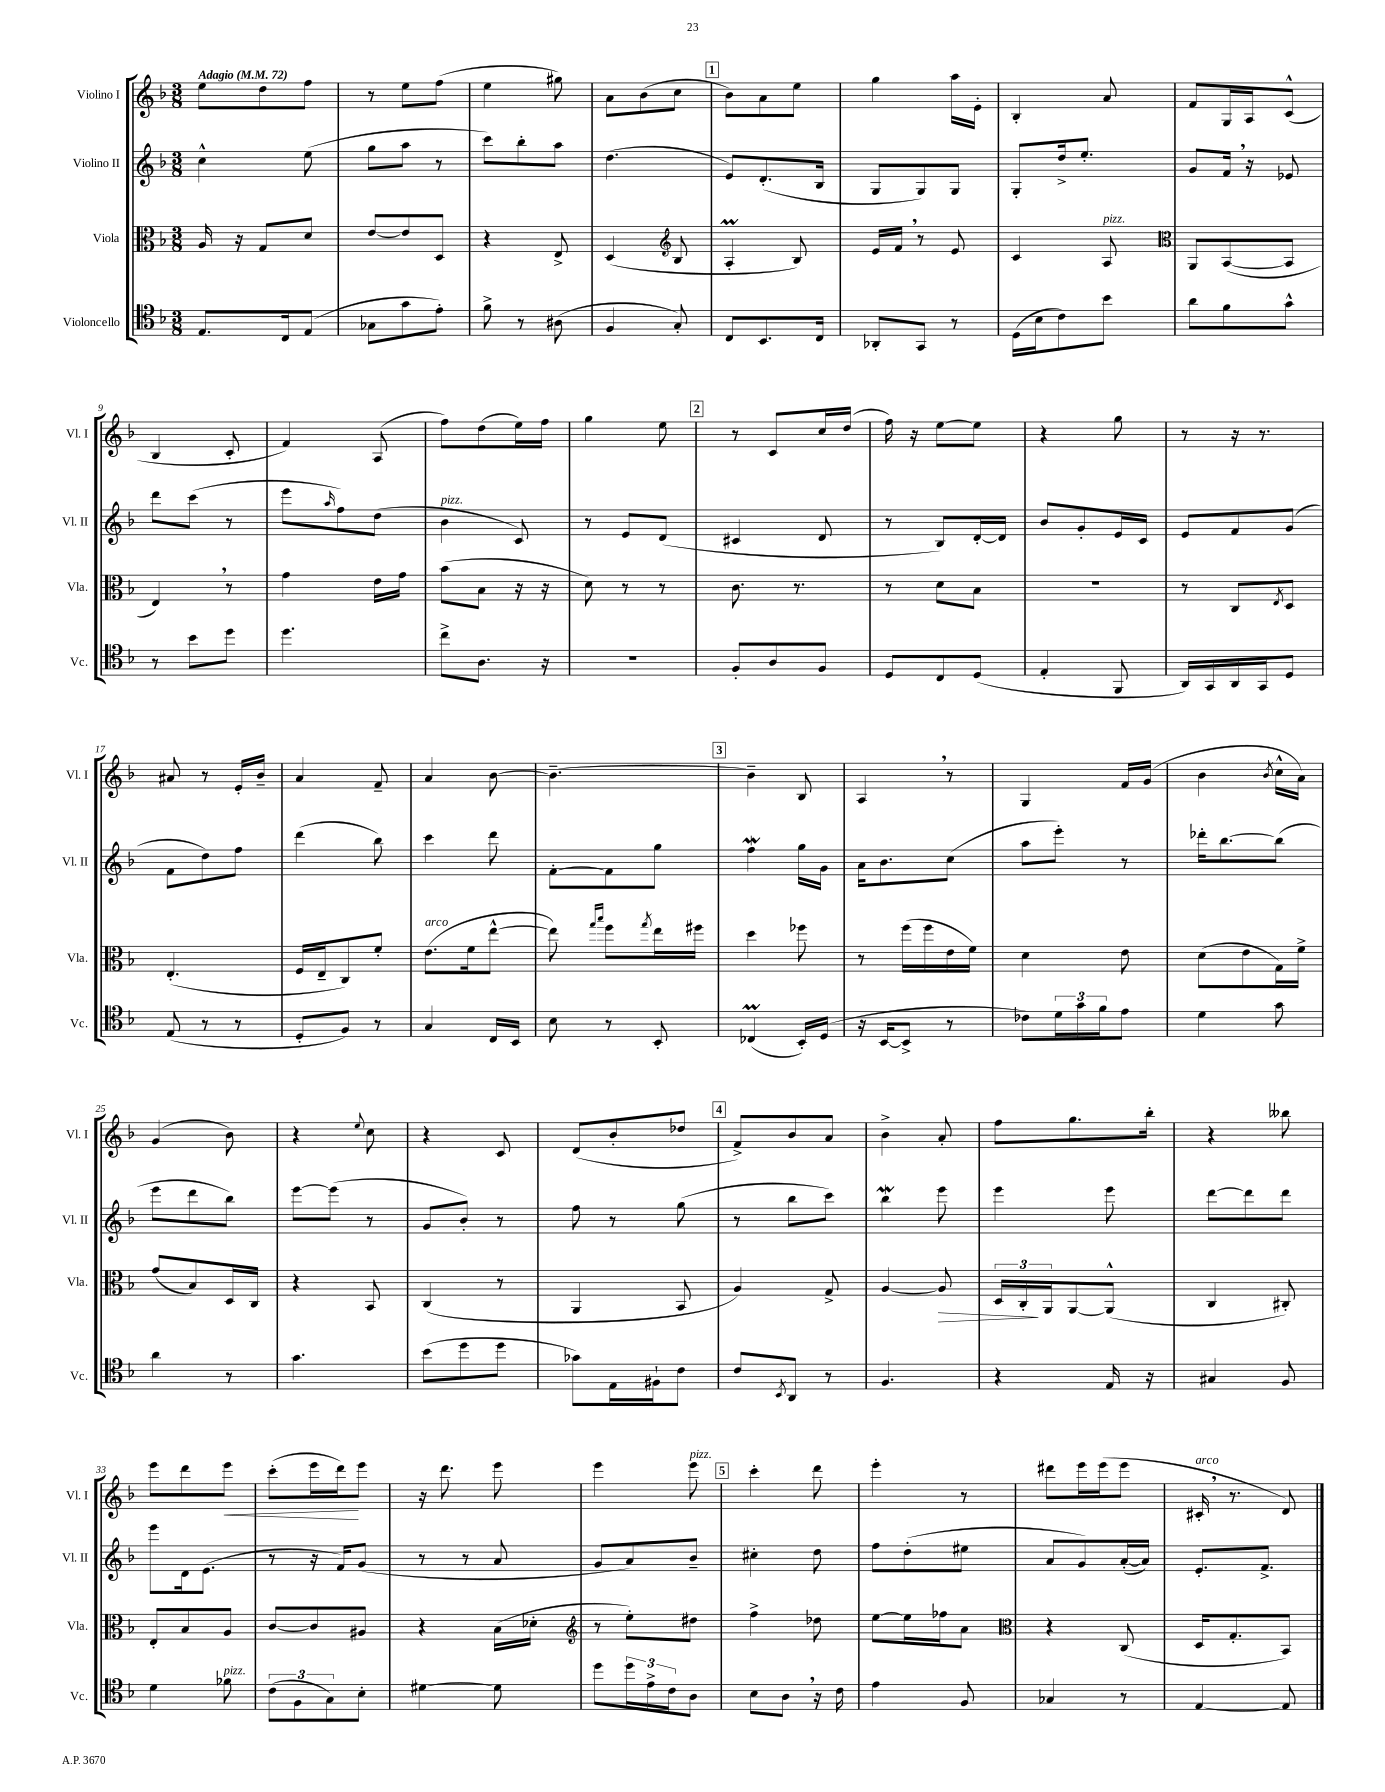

**kern	**kern	**kern	**kern
*staff4	*staff3	*staff2	*staff1
*clefC4	*clefC3	*clefG2	*clefG2
*k[b-]	*k[b-]	*k[b-]	*k[b-]
*M3/8	*M3/8	*M3/8	*M3/8
*MM72	*MM72	*MM72	*MM72
8.E/L	16A/	4cc^^\	8ee\L
.	16r	.	.
.	8G/L	.	8dd\
16C/k	.	.	.
(8E/J	8d/J	(8ee\	8ff\J
=	=	=	=
8G-\L	[8e/L	8gg\L	8r
8g\	8e/]	8aa\J	8ee\L
8e'\J)	8D/J	8r	(8ff\J
=	=	=	=
8f^\	4r	8ccc\L)	4ee\
8r	.	8bb-'\	.
(8A#\	8E^/	8aa\J	8gg#\)
=	=	=	=
4F/	(4D/	(4.dd\	8a\L
.	.	.	(8b-\
*	*clefG2	*	*
8G'/)	8B-/	.	8cc\J
=	=	=	=
8C/L	4A'/	8e/L)	8b-\L)
8.BB-/	.	(8.d'/	8a\
.	8B-/)	.	8ee\J
16C/Jk	.	16B-/Jk	.
=	=	=	=
8AA-'/L	16e/LL	8G/L	4gg\
.	16f/JJ	.	.
8GG/J	8r	8G/)	.
8r	8e/	8G/J	16aa\LL
.	.	.	16e'\JJ
=	=	=	=
(16D\LL	4c/	8G'/L	4B-'/
16B-\J	.	.	.
8c\)	.	16dd^/k	.
.	.	8.ee'/J	.
8b-\J	8A/	.	8a/
=	=	=	=
*	*clefC3	*	*
8a\L	8AA/L	8g/L	8f/L
8f\	([8BB-/	16f/Jk	16G/L
.	.	16r	16A/J
8g^^\J	8BB-/]J	8e-/	(8c^^/J
=	=	=	=
8r	4E/)	8ddd\L	4B-/
8b-\L	.	(8ccc\J	.
8dd\J	8r	8r	8c'/
=	=	=	=
4.dd\	4g\	8eee\L	4f/)
.	.	16qqaa/	.
.	.	8ff\)	.
.	16e\LL	(8dd\J	(8A/
.	16g\JJ	.	.
=	=	=	=
8cc^\L	(8b-\L	4b-\	8ff\L)
8.A\J	8B-\J	.	(8dd\
.	16r	8c/)	16ee\L)
16r	16r	.	16ff\JJ
=	=	=	=
4.r	8d\)	8r	4gg\
.	8r	8e/L	.
.	8r	(8d/J	8ee\
=	=	=	=
8F'/L	8.c\	4c#/	8r
8A/	.	.	8c/L
.	8.r	.	.
8F/J	.	8d/	16cc/L
.	.	.	(16dd/JJ
=	=	=	=
8D/L	8r	8r	16ff\)
.	.	.	16r
8C/	8d\L	8B-/L)	[8ee\L
(8D/J	8B-\J	[16d'/L	8ee\]J
.	.	16d/]JJ	.
=	=	=	=
4E'/	4.r	8b-/L	4r
.	.	8g'/	.
8FF/	.	16e/L	8gg\
.	.	16c/JJ	.
=	=	=	=
16AA/LL)	8r	8e/L	8r
16GG/	.	.	.
16AA/	8C/L	8f/	16r
16GG/J	.	.	8.r
.	8qE/	.	.
8D/J	8D/J	(8g/J	.
=	=	=	=
(8E/	(4.E'/	8f\L	8a#/
8r	.	8dd\)	8r
8r	.	8ff\J	16e'/LL
.	.	.	16b-~/JJ
=	=	=	=
8D'/L	16F/LL	(4ddd\	4a/
.	16E~/J	.	.
8F/J)	8C/)	.	.
8r	8f'/J	8bb-\)	8f~/
=	=	=	=
4G/	(8.e\L	4ccc\	4a/
.	16f\k	.	.
16C/LL	[8ee^^\J	8ddd\	[8b-\
16BB-/JJ	.	.	.
=	=	=	=
8B-\	8ee\])	[8f'\L	4.b-~\_
.	16qqgg/LL	.	.
.	16qqbb-/JJ	.	.
8r	8ff\L	8f\]	.
.	8qgg/	.	.
8BB-'/	16ee\L	8gg\J	.
.	16ff#\JJ	.	.
=	=	=	=
(4C-/	4dd\	4ff\	4b-~\]
16BB-'/LL)	8ff-\	16gg\LL	8B-/
(16D/JJ	.	16g\JJ	.
=	=	=	=
16r	8r	16a\LK	4A/
[16BB-/LK	.	8.b-\	.
8BB-^/]J	(16ff\LL	.	.
.	16ff\	.	.
8r	16e\	(8cc\J	8r
.	16f\JJ)	.	.
=	=	=	=
8c-\L)	4d\	8aa\L	4G/
24d\L	.	8eee'\J)	.
24g\	.	.	.
24f\J	.	.	.
8e\J	8e\	8r	16f/LL
.	.	.	(16g/JJ
=	=	=	=
4d\	(8d\L	16ddd-'\LK	4b-\
.	.	[8.bb-\	.
.	8e\	.	.
.	.	.	8qb-/
8g\	16G\L)	(8bb-\]J	16cc^^\LL
.	16f^\JJ	.	16a\JJ)
=	=	=	=
4a\	(8g/L	8eee\L	(4g/
.	8B-/)	8ddd\	.
8r	16D/L	8bb-\J)	8b-\)
.	16C/JJ	.	.
=	=	=	=
4.g\	4r	[8eee\L	4r
.	.	(8eee\]J	.
.	.	.	8qqee/
.	8BB-/	8r	8cc\
=	=	=	=
(8b-\L	(4C/	8g/L	4r
8dd\	.	8b-'/J)	.
8dd\J	8r	8r	8c/
=	=	=	=
8g-\L)	4AA/	8ff\	(8d/L
16E\L	.	8r	8b-'/
16F#`\J	.	.	.
8c\J	8BB-/	(8gg\	8dd-/J
=	=	=	=
8c/L	4A/)	8r	8f^/L)
8qBB-/	.	.	.
8AA/J	.	8bb-\L	8b-/
8r	8G^/	8ccc\J)	8a/J
=	=	=	=
4.F/	[4A/	4bb-\	4b-^\
.	8A/]	8eee\	8a'/
=	=	=	=
4r	24D/LL	4eee\	8ff\L
.	24C'/	.	.
.	24AA/J	.	.
.	[8AA/	.	8.gg\
16E/	(8AA^^/]J	8eee\	.
16r	.	.	16bb-'\Jk
=	=	=	=
4G#/	4C/	[8ddd\L	4r
.	.	8ddd\]	.
8F/	8C#'/)	8ddd\J	8bb--\
=	=	=	=
4d\	8E'/L	8eee\L	8eee\L
.	8B-/	16d\k	8ddd\
.	.	(8.e\J	.
8f-\	8A/J	.	8eee\J
=	=	=	=
(12c\L	[8c/L	8r	(8ccc'\L
12F\	.	.	.
.	8c/]	16r	16eee\L
12G\)	.	.	.
.	.	16f/LK)	16ddd\J)
8B-'\J	8A#/J	(8g/J	8eee\J
=	=	=	=
[4d#\	4r	8r	16r
.	.	.	8.ddd\
.	.	8r	.
8d#\]	(16B-\LL	8a/	8eee\
.	16d-'\JJ	.	.
=	=	=	=
*	*clefG2	*	*
8dd\L	8r	8g/L	4eee\
24dd\L	8ee'\L)	8a/)	.
24e^\	.	.	.
24c\J	.	.	.
8A\J	8dd#\J	8b-~/J	8eee\
=	=	=	=
8B-\L	4ff^\	4cc#'\	4ccc'\
8A\J	.	.	.
16r	8dd-\	8dd\	8ddd\
16c\	.	.	.
=	=	=	=
4e\	[8ee\L	8ff\L	4eee'\
.	16ee\]L	(8dd'\	.
.	16ff-\J	.	.
8F/	8a\J	8ee#\J	8r
=	=	=	=
*	*clefC3	*	*
4G-/	4r	8a/L	8ddd#\L
.	.	8g/)	16eee\L
.	.	.	(16eee\J
8r	(8C/	([16a'/L	8eee\J
.	.	16a/]JJ)	.
=	=	=	=
[4E/	16D/LK	8.e'/L	16c#'/
.	8.G'/	.	8.r
.	.	8.f^/J	.
8E/]	8BB-/J)	.	8d/)
==	==	==	==
*-	*-	*-	*-
